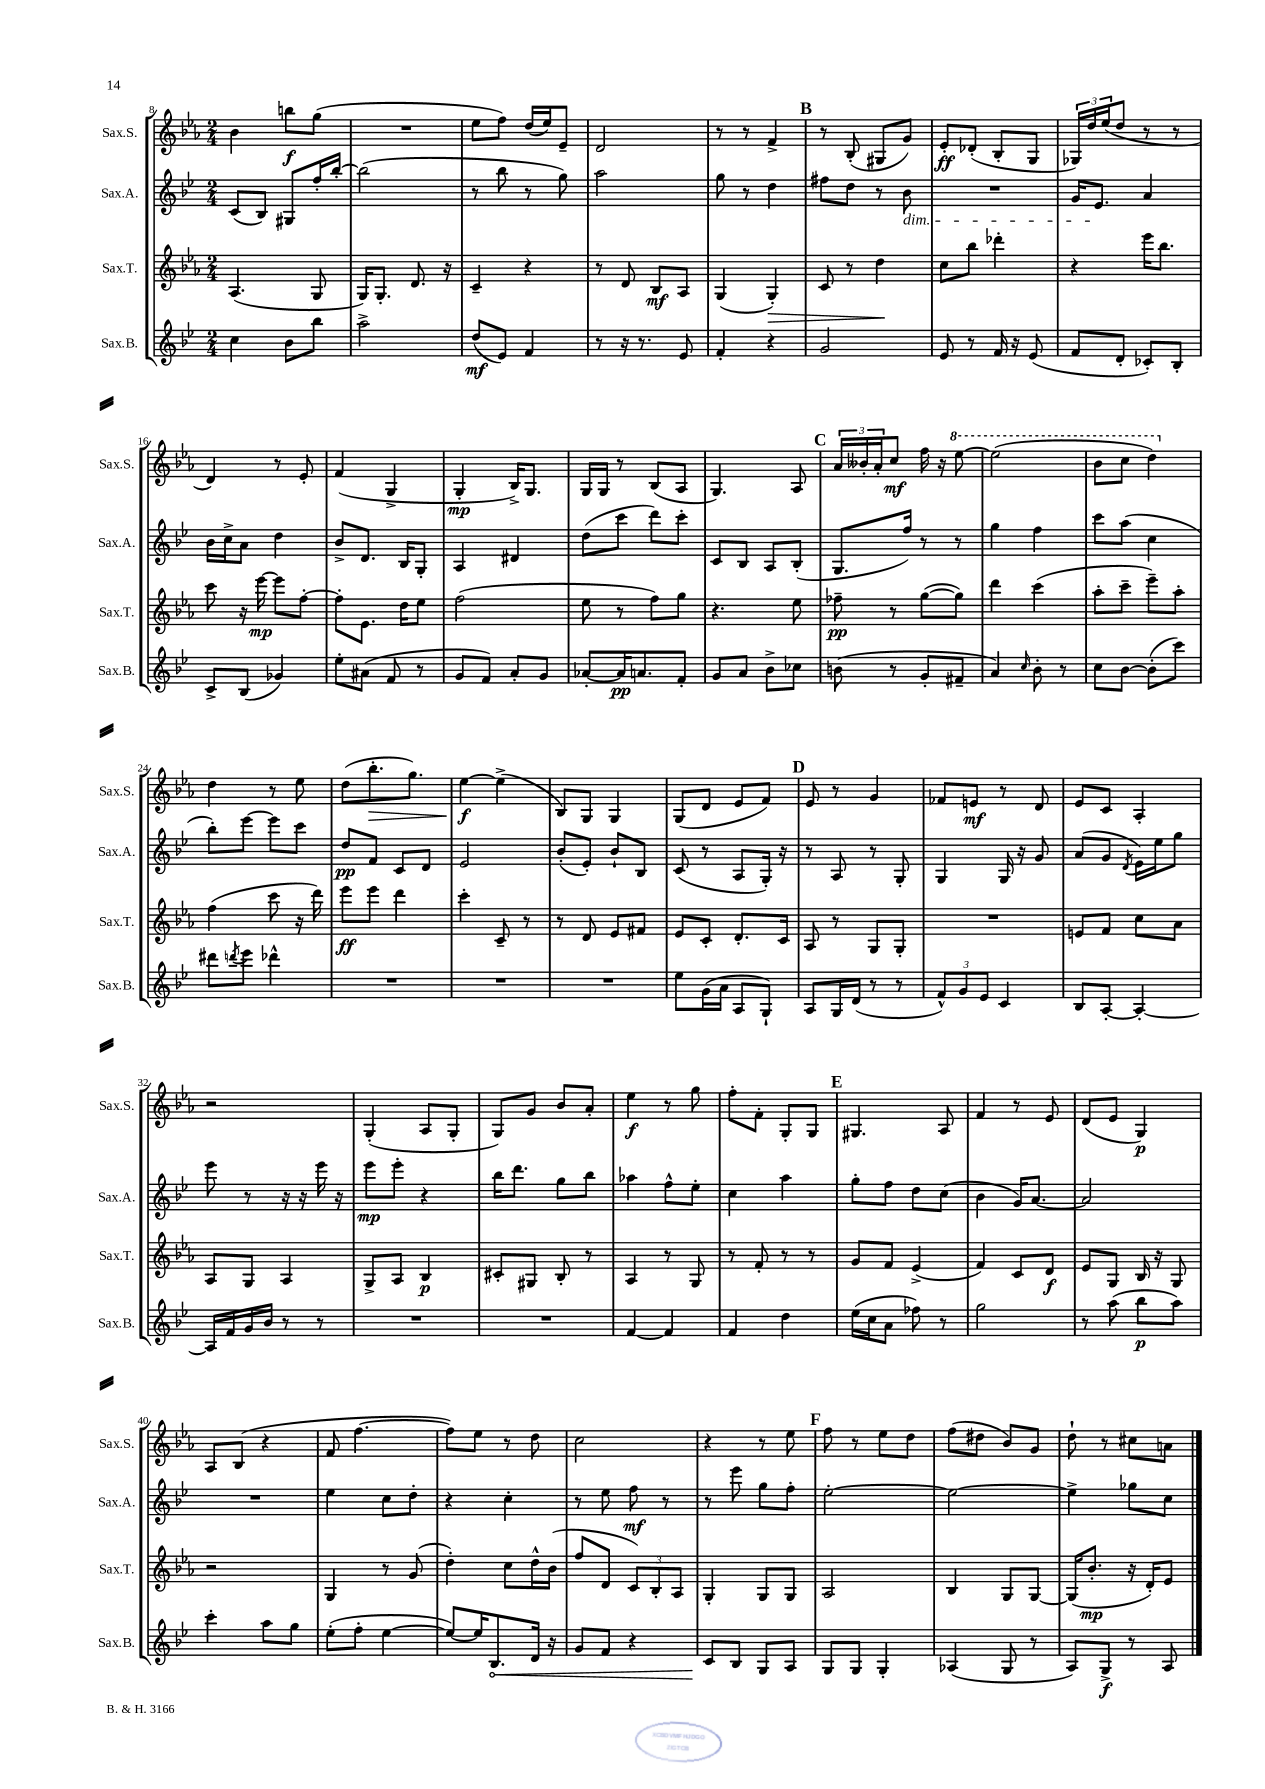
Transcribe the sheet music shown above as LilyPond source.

<<
\new StaffGroup <<
\new Staff = "s0" \with { instrumentName = "Sax.S." shortInstrumentName = "Sax.S." } {
    \clef treble \key ees \major \numericTimeSignature \time 2/4
    bes'4 b''8\f g''8( |
    R2 |
    ees''8 f''8) d''16( ees''16) ees'8-- |
    d'2 |
    r8 r8 f'4-> |
    \mark \markup { \bold "B" } r8 bes8-.( gis8 g'8) |
    ees'8-.\ff des'8-.( bes8-. g8 |
    \tuplet 3/2 { ges16) d''16 ees''16( } d''8 r8 r8 |
    d'4) r8 ees'8-. |
    f'4( g4-> |
    g4-.\mp bes16->) g8. |
    g16 g16 r8 bes8( aes8 |
    g4.) aes8 |
    \mark \markup { \bold "C" } \tuplet 3/2 { aes'16 beses'16-. aes'16-. } c''8\mf f''16 r16 \ottava #1 ees'''8~ |
    ees'''2( |
    bes''8 c'''8 d'''4) \ottava #0 |
    d''4 r8 ees''8 |
    d''8( bes''8.-.\> g''8.) |
    ees''4~\f\! ees''4->( |
    bes8) g8 g4 |
    g8( d'8 ees'8 f'8) |
    \mark \markup { \bold "D" } ees'8 r8 g'4 |
    fes'8 e'8\mf r8 d'8 |
    ees'8 c'8 aes4-. |
    r2 |
    g4-.( aes8 g8-. |
    g8) g'8 bes'8 aes'8-. |
    ees''4\f r8 g''8 |
    f''8-. f'8-. g8-. g8 |
    \mark \markup { \bold "E" } gis4. aes8 |
    f'4 r8 ees'8 |
    d'8( ees'8 g4\p) |
    aes8 bes8( r4 |
    f'8 f''4.~ |
    f''8) ees''8 r8 d''8 |
    c''2 |
    r4 r8 ees''8 |
    \mark \markup { \bold "F" } f''8 r8 ees''8 d''8 |
    f''8( dis''8 bes'8) g'8 |
    d''8-! r8 cis''8 a'8 \bar "|." |
}
\new Staff = "s1" \with { instrumentName = "Sax.A." shortInstrumentName = "Sax.A." } {
    \clef treble \key bes \major \numericTimeSignature \time 2/4
    c'8( bes8) gis8 f''16-. bes''16~-. |
    bes''2( |
    r8 bes''8 r8 g''8) |
    a''2 |
    g''8 r8 d''4 |
    \mark \markup { \bold "B" } fis''8 d''8 r8 bes'8\dim |
    R2 |
    g'16 ees'8.\! a'4 |
    bes'16 c''16-> a'8 d''4 |
    bes'8-> d'8. bes16 g8-. |
    a4 dis'4 |
    d''8( c'''8 d'''8) c'''8-. |
    c'8 bes8 a8 bes8-.( |
    \mark \markup { \bold "C" } g8. f''16) r8 r8 |
    g''4 f''4 |
    c'''8 a''8( c''4 |
    bes''8-.) ees'''8~ ees'''8 c'''8 |
    d''8\pp f'8 c'8 d'8 |
    ees'2 |
    bes'8-.( ees'8-.) bes'8-! bes8 |
    c'8( r8 a8 g16-.) r16 |
    \mark \markup { \bold "D" } r8 a8 r8 g8-. |
    g4 g16 r16 g'8 |
    a'8( g'8 \acciaccatura { d'8 } ees'16) ees''16 g''8 |
    ees'''8 r8 r16 r16 ees'''16 r16 |
    ees'''8\mp ees'''8-. r4 |
    bes''16 d'''8. g''8 bes''8 |
    aes''4 f''8-^ ees''8-. |
    c''4 a''4 |
    \mark \markup { \bold "E" } g''8-. f''8 d''8 c''8( |
    bes'4 g'16) a'8.~ |
    a'2 |
    R2 |
    ees''4 c''8 d''8-. |
    r4 c''4-. |
    r8 ees''8 f''8\mf r8 |
    r8 ees'''8 g''8 f''8-. |
    \mark \markup { \bold "F" } ees''2~-. |
    ees''2~ |
    ees''4-> ges''8 c''8 \bar "|." |
}
\new Staff = "s2" \with { instrumentName = "Sax.T." shortInstrumentName = "Sax.T." } {
    \clef treble \key ees \major \numericTimeSignature \time 2/4
    aes4.( g8 |
    g16) g8.-. d'8. r16 |
    c'4-- r4 |
    r8 d'8 bes8\mf aes8 |
    g4( g4-.\>) |
    \mark \markup { \bold "B" } c'8 r8 d''4\! |
    c''8 bes''8 des'''4-. |
    r4 ees'''16 bes''8. |
    c'''8 r16 ees'''16~\mp ees'''8 f''8~-. |
    f''8-. ees'8. d''16 ees''8 |
    f''2( |
    ees''8 r8 f''8) g''8 |
    r4. ees''8 |
    \mark \markup { \bold "C" } fes''8--\pp r8 g''8~( g''8) |
    d'''4 c'''4( |
    aes''8-. c'''8-- ees'''8--) aes''8-. |
    f''4( c'''8 r16 d'''16) |
    ees'''8\ff ees'''8 d'''4 |
    c'''4-. c'8-- r8 |
    r8 d'8 ees'8 fis'8 |
    ees'8 c'8-. d'8.-. c'16 |
    \mark \markup { \bold "D" } aes8 r8 g8 g8-. |
    R2 |
    e'8 f'8 c''8 aes'8 |
    aes8 g8 aes4 |
    g8-> aes8 bes4\p |
    cis'8-. gis8 bes8-. r8 |
    aes4 r8 g8 |
    r8 f'8-. r8 r8 |
    \mark \markup { \bold "E" } g'8 f'8 ees'4->( |
    f'4) c'8 d'8\f |
    ees'8 g8 bes16 r16 g8 |
    r2 |
    g4 r8 g'8( |
    d''4-.) c''8 d''16-^ bes'16( |
    f''8 d'8 \tuplet 3/2 { c'8) bes8-. aes8 } |
    g4-. g8 g8 |
    \mark \markup { \bold "F" } aes2 |
    bes4 g8 g8~ |
    g16( bes'8.-.\mp r16 d'16-.) ees'8 \bar "|." |
}
\new Staff = "s3" \with { instrumentName = "Sax.B." shortInstrumentName = "Sax.B." } {
    \clef treble \key bes \major \numericTimeSignature \time 2/4
    c''4 bes'8 bes''8 |
    a''2-> |
    d''8\mf( ees'8) f'4 |
    r8 r16 r8. ees'8 |
    f'4-. r4 |
    \mark \markup { \bold "B" } g'2 |
    ees'8 r8 f'16 r16 ees'8( |
    f'8 d'8-. ces'8-.) bes8-. |
    c'8-> bes8( ges'4) |
    ees''8-. ais'8( f'8 r8 |
    g'8 f'8) a'8-. g'8 |
    aes'8~-. aes'16\pp a'8. f'8-. |
    g'8 a'8 bes'8-> ces''8 |
    \mark \markup { \bold "C" } b'8( r8 g'8-. fis'8-- |
    a'4) \grace { c''16 } bes'8-. r8 |
    c''8 bes'8~ bes'8-.( c'''8) |
    dis'''8 \acciaccatura { d'''8 } ees'''8 des'''4-^ |
    R2 |
    R2 |
    R2 |
    ees''8 g'16( a'16 a8 g8-!) |
    \mark \markup { \bold "D" } a8 g16 d'16( r8 r8 |
    \tuplet 3/2 { f'8-^) g'8 ees'8 } c'4 |
    bes8 a8~-. a4~-. |
    a16 f'16 g'16 bes'16 r8 r8 |
    R2 |
    R2 |
    f'4~ f'4 |
    f'4 d''4 |
    \mark \markup { \bold "E" } ees''16( c''16 a'8 fes''8) r8 |
    g''2 |
    r8 a''8( bes''8\p a''8) |
    c'''4-. a''8 g''8 |
    ees''8-.( f''8-. ees''4~ |
    ees''8~) ees''16 \once \override Hairpin.circled-tip = ##t bes8.\< d'16 r16 |
    g'8 f'8 r4 |
    c'8\! bes8 g8 a8 |
    \mark \markup { \bold "F" } g8 g8 g4-. |
    aes4( g8 r8 |
    a8) g8->\f r8 a8 \bar "|." |
}
>>
>>
\layout { \context { \Score currentBarNumber = #8 } }
